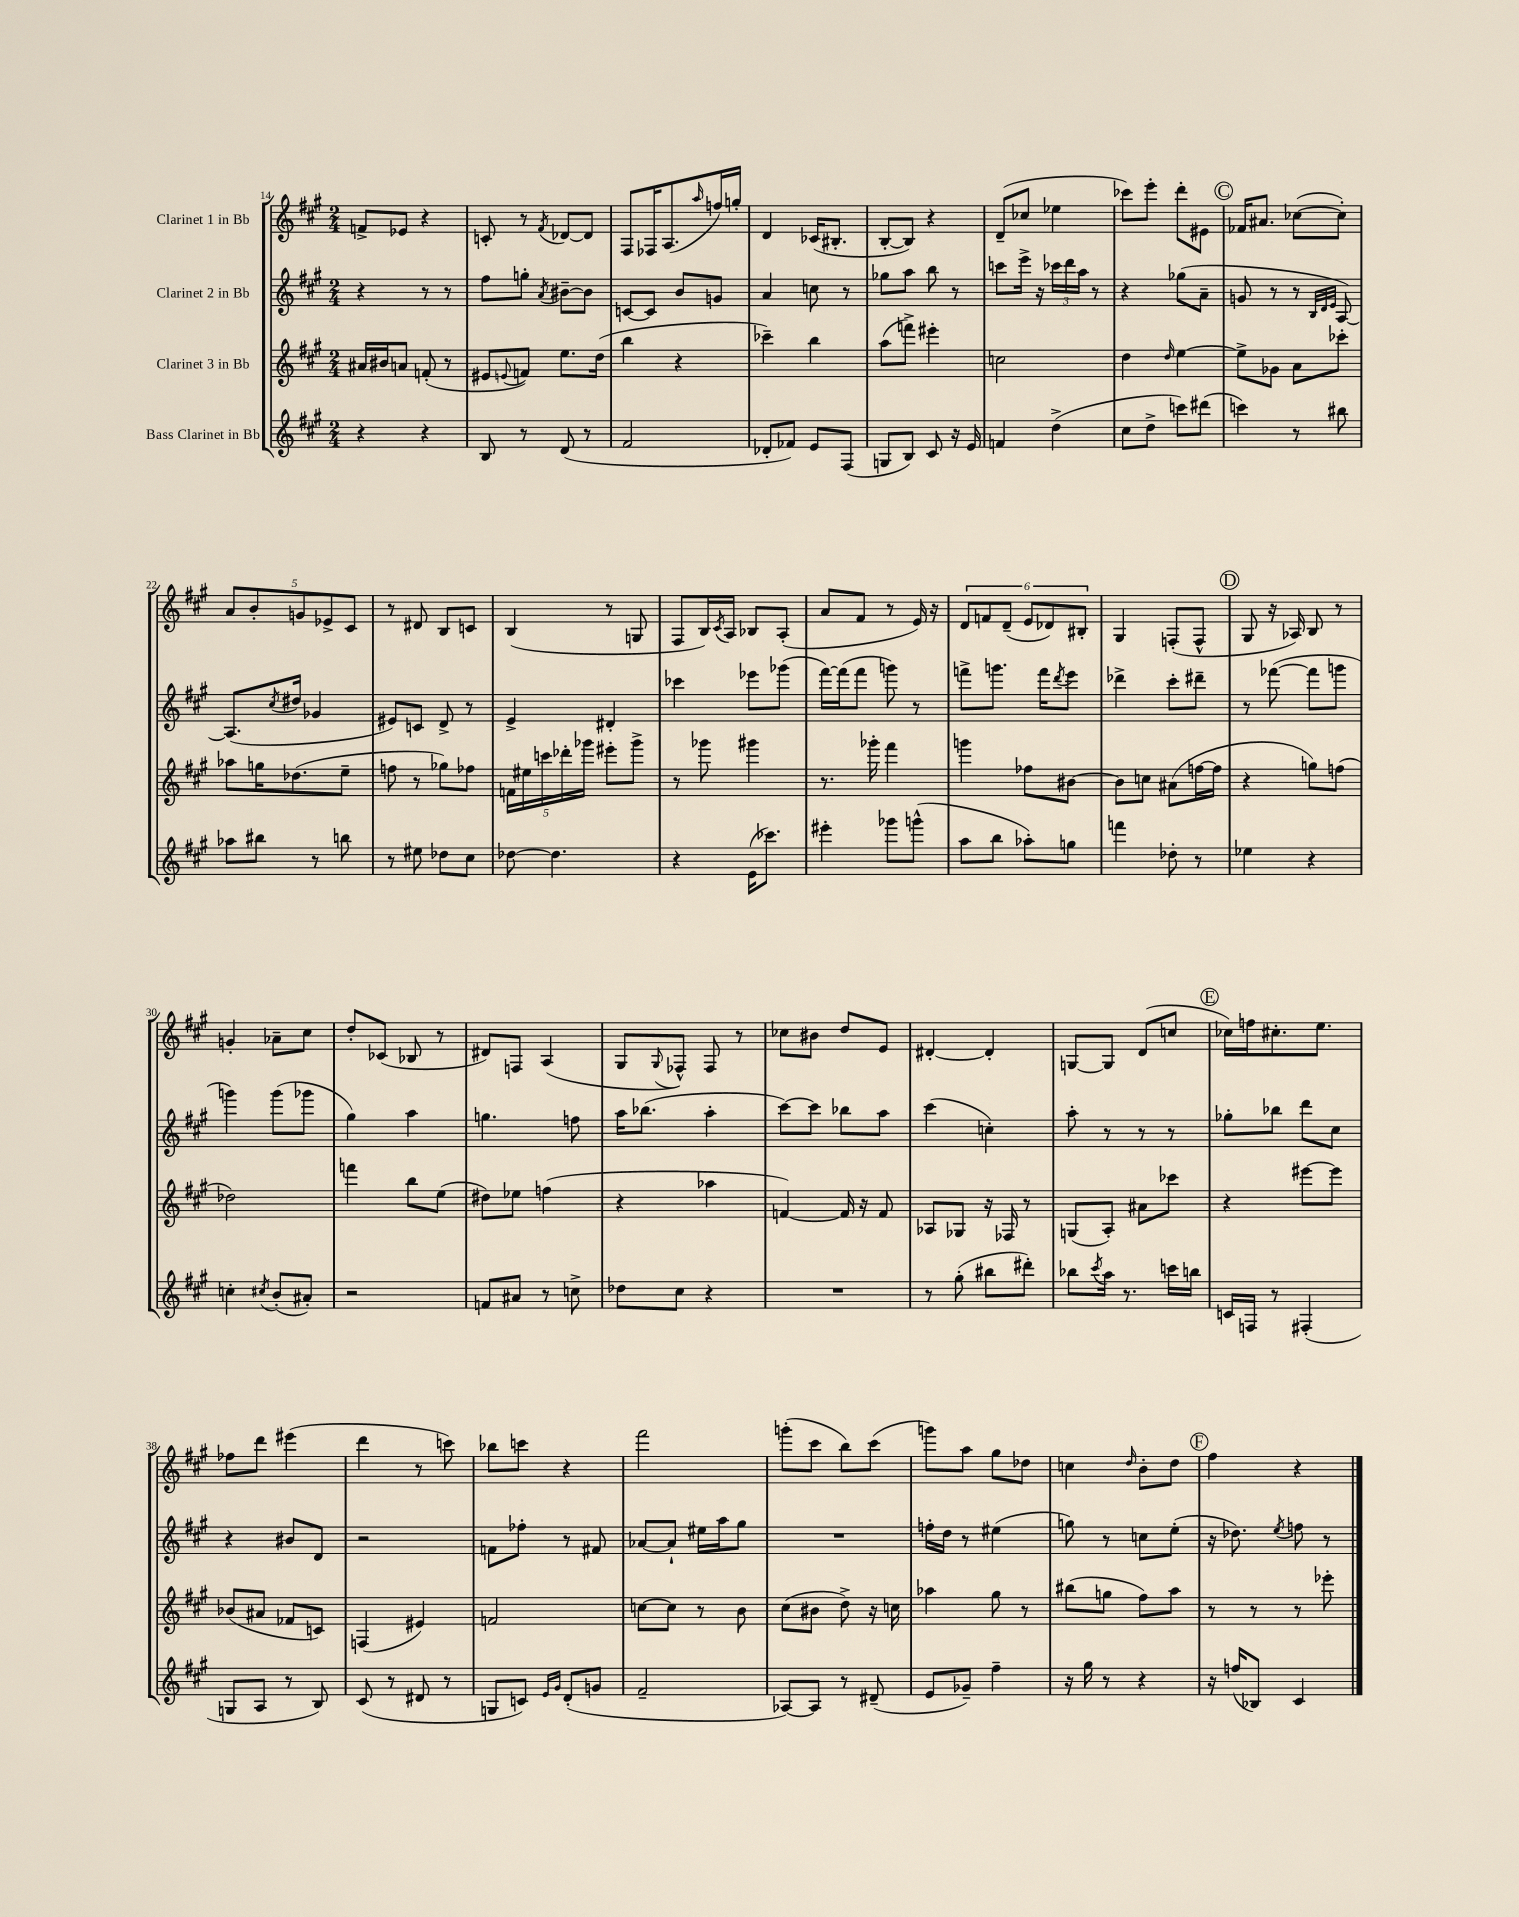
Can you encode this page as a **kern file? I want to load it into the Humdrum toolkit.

**kern	**kern	**kern	**kern
*staff4	*staff3	*staff2	*staff1
*clefG2	*clefG2	*clefG2	*clefG2
*k[f#c#g#]	*k[f#c#g#]	*k[f#c#g#]	*k[f#c#g#]
*M2/4	*M2/4	*M2/4	*M2/4
4r	16a#	4r	8f^
.	16b#	.	.
.	8a	.	8e-
4r	(8f'	8r	4r
.	8r	8r	.
=	=	=	=
8B	8e#	8ff#	8c'
.	8qqe	.	.
8r	8f)	8gg'	8r
.	.	8qa	8qf#
(8d	8.ee	[8b#~	[8d-
8r	.	8b#]	8d-]
.	(16dd	.	.
=	=	=	=
2f#	4bb	[8c	8F#
.	.	8c]	16F-
.	.	.	(8.A
.	4r	8b	.
.	.	.	16qqaa
.	.	8g	16ff)
.	.	.	16gg'
=	=	=	=
8d-'	4ccc-~)	4a	4d
8f-)	.	.	.
8e	4bb	8cc	(16c-
.	.	.	8.B#'
(8F#	.	8r	.
=	=	=	=
8G	(8aa	8gg-	[8B'
8B)	8fff^)	8aa	8B])
8c#	4eee#'	8bb	4r
16r	.	8r	.
16e	.	.	.
=	=	=	=
4f	2cc	8ccc	(8d~
.	.	16eee^	8cc-
.	.	16r	.
(4dd^	.	24ccc-	4ee-
.	.	24ddd	.
.	.	24aa	.
.	.	8r	.
=	=	=	=
8cc#	4dd	4r	8ccc-)
8dd^	.	.	8eee'
.	16qqdd	.	.
8ccc)	[4ee	(8gg-	8ddd'
(8ddd#	.	8a~	8e#
=	=	=	=
4ccc)	8ee^]	8g	16f-
.	.	.	8.a#
.	8g-	8r	.
8r	8a	8r	([8cc-
.	.	32qqB	.
.	.	32qqd	.
.	.	32qqe	.
8bb#	8ccc-'	[8A)	8cc-'])
=	=	=	=
8aa-	8aa-	(8.A]	10a
.	.	.	10b'
8bb#	16gg	.	.
.	.	8qcc#	.
.	(8.dd-	16dd#	.
.	.	.	10g
8r	.	4g-	.
.	.	.	10e-^
8bb	8ee~	.	.
.	.	.	10c#
=	=	=	=
8r	8ff	8e#)	8r
8ee#	8r	8c	8d#
8dd-	8gg-)	8d^	8B
8cc#	8ff-	8r	8c
=	=	=	=
[8dd-	20f	4e^	(4B
.	20ee#	.	.
.	20ccc	.	.
4.dd-]	.	.	.
.	20ddd-'	.	.
.	20ggg-	.	.
.	8eee#'	4d#'	8r
.	8ggg-^	.	8G
=	=	=	=
4r	8r	4ccc-	8F#
.	8ggg-	.	16B)
.	.	.	8qc#
.	.	.	16A
(16e	4ggg#	8eee-	8B-
8.ccc-)	.	.	.
.	.	(8ggg-	(8A'
=	=	=	=
4eee#'	8.r	[16fff#)	8a
.	.	(16fff#]	.
.	.	8fff#	8f#
.	16ggg-'	.	.
8ggg-	4fff#	8ggg)	8r
(8ggg^^	.	8r	16e)
.	.	.	16r
=	=	=	=
8aa	4ggg	8fff^	12d
.	.	.	12f
8bb	.	8.ggg	.
.	.	.	(12d~
8aa-')	8ff-	.	12e
.	.	16fff	.
.	.	.	12d-)
.	.	8qddd	.
8gg	[8b#	8eee	.
.	.	.	12B#'
=	=	=	=
4fff	8b#]	4ddd-^	4G#
.	8cc	.	.
8dd-'	(8a#	8ccc#'	(8F'
8r	[16ff	8ddd#~	8F^^
.	16ff]	.	.
=	=	=	=
4ee-	4r	8r	8G#
.	.	([8fff-	16r
.	.	.	16A-)
4r	8gg)	8fff-]	8B
.	(8ff	8ggg	8r
=	=	=	=
4cc'	2dd-)	4ggg)	4g'
8qcc#	.	.	.
(8b'	.	(8ggg	8a-~
8a#')	.	8ggg-	8cc#
=	=	=	=
2r	4fff	4gg#)	8dd'
.	.	.	(8c-
.	8bb	4aa	8B-
.	(8ee	.	8r
=	=	=	=
8f	8dd#)	4.gg	8d#)
8a#	8ee-	.	8F
8r	(4ff	.	(4A
8cc^	.	8ff	.
=	=	=	=
8dd-	4r	16aa	8G#
.	.	(8.bb-	.
.	.	.	8qqG#
8cc#	.	.	8F-^^)
4r	4aa-	4aa'	8F-
.	.	.	8r
=	=	=	=
2r	[4f)	[8ccc#)	8cc-
.	.	8ccc#]	8b#
.	16f]	8bb-	8dd
.	16r	.	.
.	8f	8aa	8e
=	=	=	=
8r	8A-	(4ccc#	[4d#'
(8gg#'	8G-	.	.
8bb#	16r	4cc')	4d#']
.	16F-	.	.
8ddd#')	8r	.	.
=	=	=	=
8bb-	(8G	8aa'	[8G
8qccc#	.	.	.
16aa	8A')	8r	8G]
8.r	.	.	.
.	8a#	8r	(8d
16ccc	8ccc-	8r	8cc
16bb	.	.	.
=	=	=	=
16c	4r	8gg-'	16cc-)
16F	.	.	16ff
8r	.	8bb-	8.cc#'
(4F#'	[8eee#	8ddd	.
.	.	.	8.ee
.	8eee#]	8cc#	.
=	=	=	=
8G	(8b-	4r	8ff-
8A	8a#	.	8ddd
8r	8f-	8b#	(4eee#
8B)	8c)	8d	.
=	=	=	=
(8c#	(4F	2r	4ddd
8r	.	.	.
8d#	4e#)	.	8r
8r	.	.	8ccc)
=	=	=	=
8G	2f	8f	8bb-
8c)	.	8ff-'	8ccc
16qqe	.	.	.
16qqg#	.	.	.
(8d'	.	8r	4r
8g	.	8f#	.
=	=	=	=
2f#~	[8cc	[8a-	2fff#
.	8cc]	8a-`]	.
.	8r	16ee#	.
.	.	16aa	.
.	8b	8gg#	.
=	=	=	=
[8A-)	(8cc#	2r	(8ggg'
8A-]	8b#	.	8ccc#
8r	8dd^)	.	8bb)
(8d#~	16r	.	(8ccc#
.	16cc	.	.
=	=	=	=
8e	4aa-	16ff'	8ggg)
.	.	16dd	.
8g-~)	.	8r	8aa
4ff#~	8gg#	(4ee#	8gg#
.	8r	.	8dd-
=	=	=	=
16r	(8bb#	8gg)	4cc
16gg#	.	.	.
8r	8gg	8r	.
.	.	.	16qqdd
4r	8ff#)	8cc	8b'
.	8aa	(8ee'	8dd
=	=	=	=
16r	8r	16r	4ff#
(16ff	.	8.dd-)	.
8B-)	8r	.	.
.	.	8qee	.
4c#	8r	8ff	4r
.	8eee-'	8r	.
==	==	==	==
*-	*-	*-	*-
